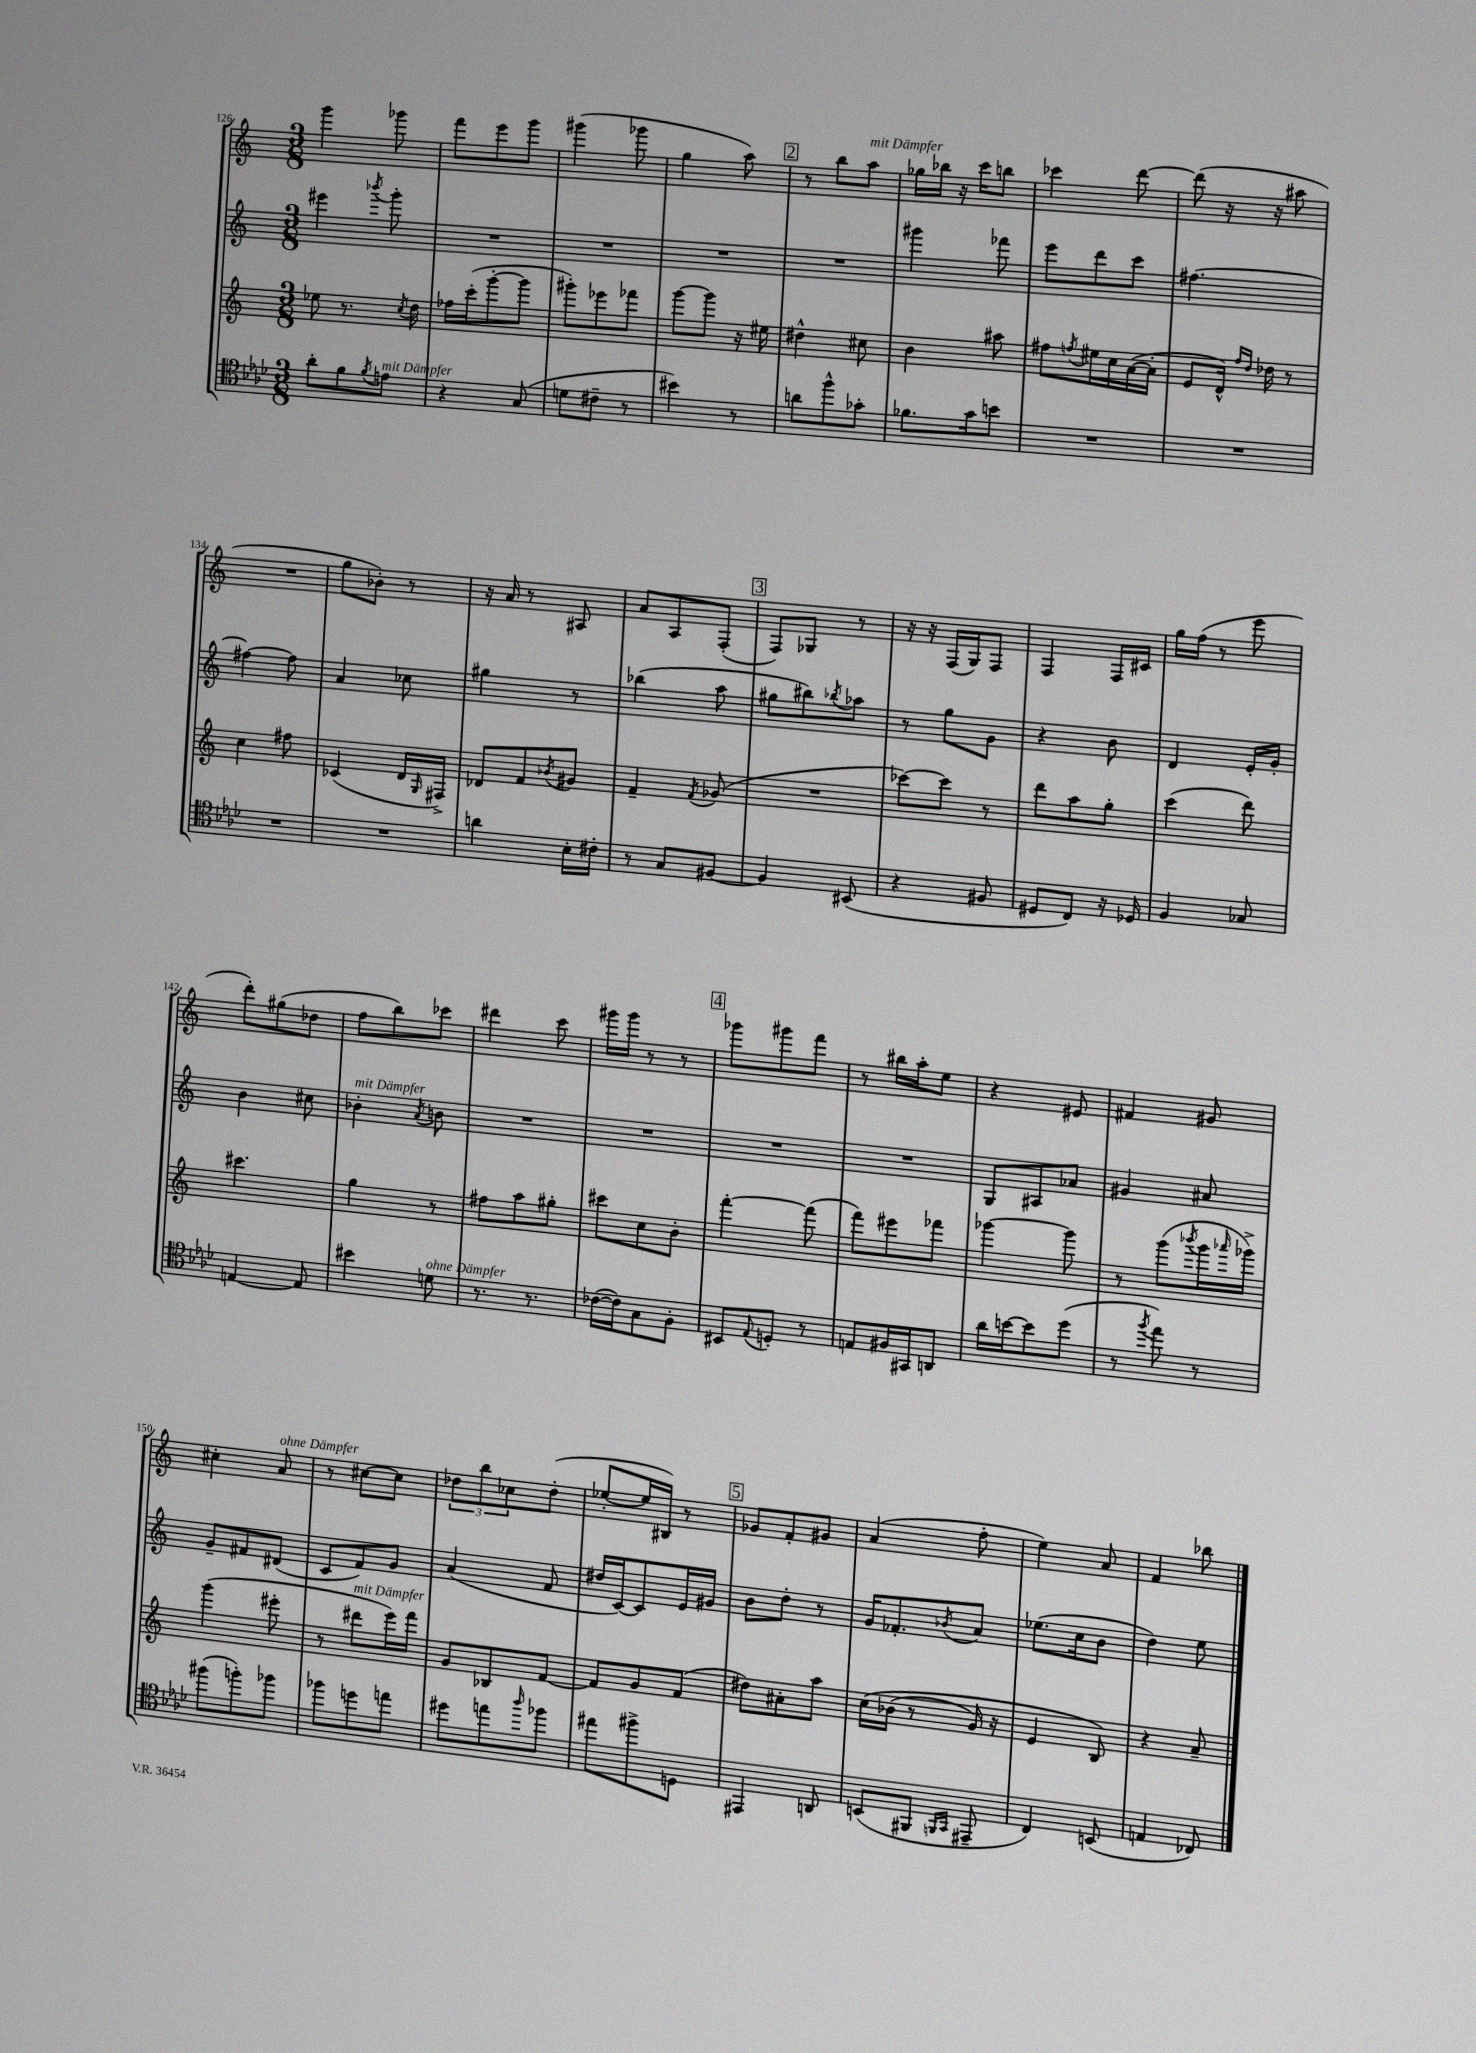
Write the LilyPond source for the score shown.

<<
\new StaffGroup <<
\new Staff = "s0" {
    \clef treble \key c \major \numericTimeSignature \time 3/8
    g'''4 ges'''8 |
    f'''8 e'''8 g'''8 |
    gis'''4( ges'''8 |
    g''4 a''8) |
    \mark \markup { \box "2" } r8 b''8 a''8^\markup { \italic "mit Dämpfer" } |
    ges''16 bes''16 r16 c'''16 b''8 |
    ces'''4 d'''8~ |
    d'''8( r16 r16 ais''8 |
    R4. |
    g''8 bes'8-.) r8 |
    r16 a'16 r8 ais8 |
    a'8 a8 f8-.( |
    \mark \markup { \box "3" } f8) ges8 r8 |
    r16 r16 f16( g16) f8 |
    f4 f16 cis'16 |
    g''16 f''16( r8 e'''8 |
    d'''8-.) gis''8( des''8 |
    f''8 b''8) ces'''8 |
    dis'''4 c'''8 |
    gis'''16 gis'''16 r8 r8 |
    \mark \markup { \box "4" } ges'''8 gis'''8 f'''8 |
    r8 bis''16 a''16-. e''8 |
    r4 eis'8 |
    fis'4 gis'8 |
    cis''4-. a'8^\markup { \italic "ohne Dämpfer" } |
    r8 cis''8~ cis''8 |
    \tuplet 3/2 { des''8 b''8 ces''8 } des''8-.( |
    ees''8~-. ees''16 bis16) r8 |
    \mark \markup { \box "5" } ges'8 f'8-. gis'8 |
    a'4( f''8-. |
    e''4) a'8 |
    f'4 bes''8 \bar "|." |
}
\new Staff = "s1" {
    \clef treble \key c \major \numericTimeSignature \time 3/8
    eis'''4 \acciaccatura { bes'''8 } g'''8-. |
    R4. |
    R4. |
    R4. |
    \mark \markup { \box "2" } R4. |
    gis'''4 fes'''8 |
    e'''8 d'''8 c'''8 |
    fis''4.~ |
    fis''4~ fis''8 |
    a'4 ces''8 |
    gis''4 r8 |
    bes''4( a''8 |
    \mark \markup { \box "3" } gis''8 bis''8) \acciaccatura { bes''8 } aes''8 |
    r8 g''8 g'8 |
    r4 b'8 |
    d'4 e'16-. g'16-. |
    b'4 cis''8 |
    bes'4-.^\markup { \italic "mit Dämpfer" } \acciaccatura { a'8 } b'8 |
    R4. |
    R4. |
    \mark \markup { \box "4" } R4. |
    R4. |
    g8 ais8 aes'8 |
    gis'4 ais'8 |
    g'8-- fis'8 dis'8( |
    c'8 f'8) g'8 |
    a'4( f'8 |
    dis''16 c'16~) c'8 e'16 gis'16 |
    \mark \markup { \box "5" } b'8 d''8-. r8 |
    g'16 fes'8.-. \acciaccatura { bes'8 } a'8 |
    ees''8.( c''16 b'8 |
    d''4) e''8 \bar "|." |
}
\new Staff = "s2" {
    \clef treble \key c \major \numericTimeSignature \time 3/8
    ees''8 r8. \acciaccatura { c''8 } d''16 |
    fes''16 c'''16-.( g'''8~-. g'''8 |
    gis'''8-.) ees'''8 fes'''8 |
    g'''8~ g'''8 r16 eis''16 |
    \mark \markup { \box "2" } dis''4-^ cis''8 |
    b'4 ais''8 |
    fis''8 \acciaccatura { f''8 } eis''16 c''16 a'16~( a'16-. |
    e'8 d'16-^) \grace { f''16 d''16 } des''16 r8 |
    c''4 fis''8 |
    ces'4( d'16 \grace { g16 } fis16->) |
    des'8 f'8 \acciaccatura { bes'8 } gis'8 |
    f'4-- \acciaccatura { f'8 } ges'8( |
    \mark \markup { \box "3" } R4. |
    ces'''8~) ces'''8 r8 |
    d'''8 a''8 g''8-. |
    c'''4( d'''8) |
    cis'''4. |
    g''4 r8 |
    fis''8 a''8 gis''8-. |
    cis'''8 c''8 b'8-. |
    \mark \markup { \box "4" } f'''4~-. f'''8( |
    f'''8) eis'''8 fes'''8 |
    ges'''4~ ges'''8 |
    r8 g'''8( \acciaccatura { bes'''8 } g'''16 \grace { aes'''16 } ges'''16->) |
    g'''4( eis'''8-. |
    r8 dis'''8^\markup { \italic "mit Dämpfer" } e'''16) f'''16 |
    g'8 bes8 f'8~ |
    f'8 g'8 f'8( |
    \mark \markup { \box "5" } dis''8) ais'8-. a''8 |
    c''16\( bes'16( r8 g'16) r16 |
    e'4 b8\) |
    r4 a'8-- \bar "|." |
}
\new Staff = "s3" {
    \clef tenor \key aes \major \numericTimeSignature \time 3/8
    aes'8-. f'8 \acciaccatura { f'8 } e'8^\markup { \italic "mit Dämpfer" } |
    r4 g8( |
    d'8 cis'8-- r8 |
    bis'4) r8 |
    \mark \markup { \box "2" } a'8 f''8-^ ges'8-. |
    fes'8. g'16 b'8 |
    R4. |
    R4. |
    R4. |
    R4. |
    a'4 bes16-. cis'16-. |
    r8 g8 fis8~ |
    \mark \markup { \box "3" } fis4 bis,8( |
    r4 fis8 |
    dis8 c8) r16 des16 |
    f4 ges8 |
    e4~ e8 |
    bis'4 d'8^\markup { \italic "ohne Dämpfer" } |
    r8. r8. |
    ces'16~( ces'16) g8 f8-. |
    \mark \markup { \box "4" } bis,8 \appoggiatura { ees8 } d8-. r8 |
    e8 fis16 gis,16 a,8 |
    aes'16 b'16~ b'8 des''8( |
    r8 \acciaccatura { f''8 } ees''8) r8 |
    fis''8( f''8-.) fes''8 |
    fes''8 d''8 e''8 |
    dis''8 e''8 \grace { aes''16 } fes''8 |
    eis''8 fis''8-> d8 |
    \mark \markup { \box "5" } eis,4 a,8 |
    b,8( fis,8 \grace { f,16 g,16 } eis,8-- |
    c4) b,8( |
    e4 ces8) \bar "|." |
}
>>
>>
\layout { \context { \Score currentBarNumber = #126 } }
